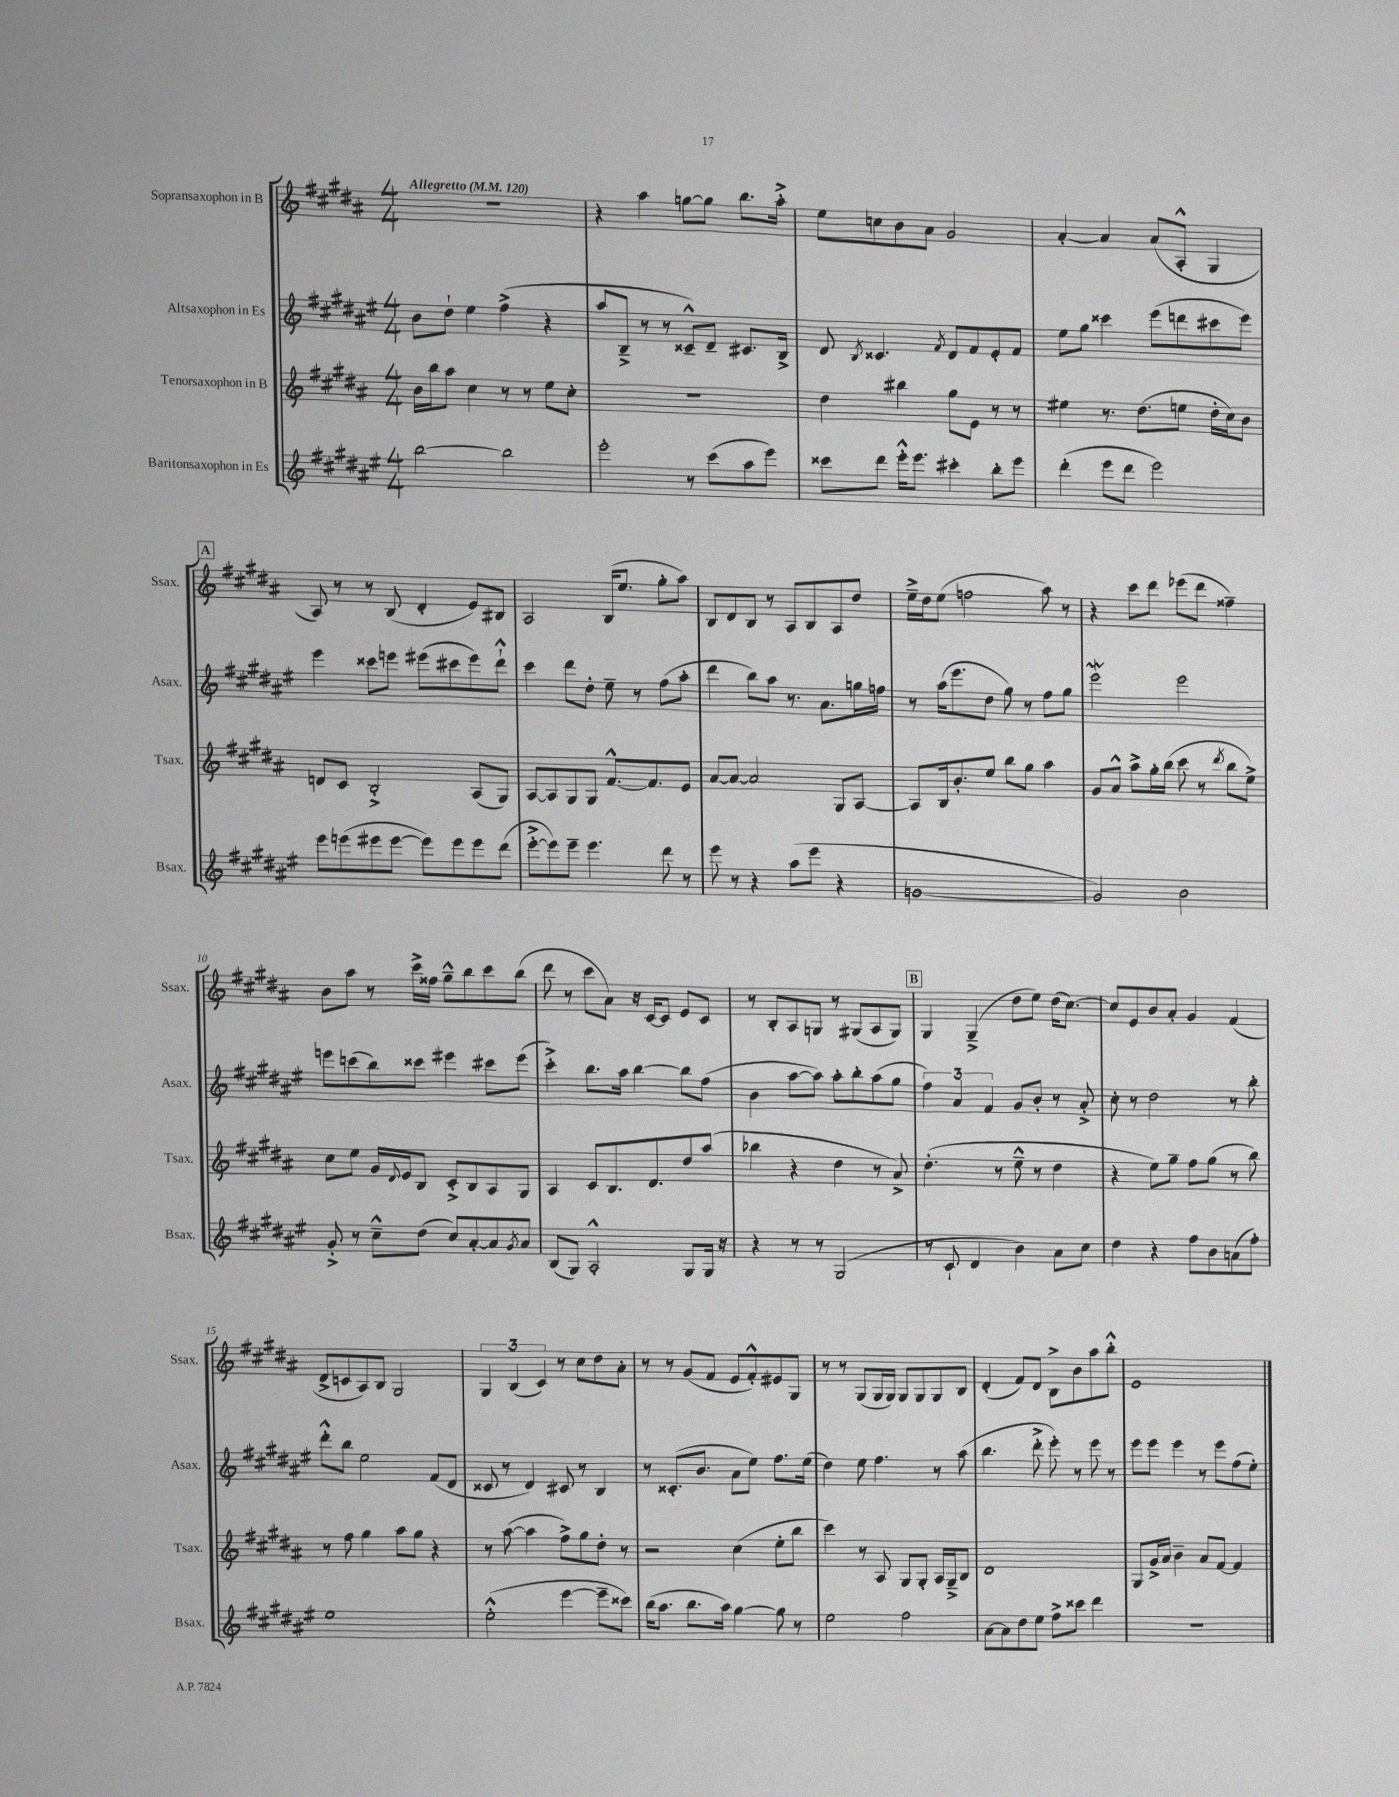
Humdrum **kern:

**kern	**kern	**kern	**kern
*staff4	*staff3	*staff2	*staff1
*clefG2	*clefG2	*clefG2	*clefG2
*k[f#c#g#d#a#e#]	*k[f#c#g#d#a#]	*k[f#c#g#d#a#e#]	*k[f#c#g#d#a#]
*M4/4	*M4/4	*M4/4	*M4/4
*MM120	*MM120	*MM120	*MM120
[2bb\	16b\LL	8b\L	1r
.	16bb\J	.	.
.	8aa#\J	8dd#`\J	.
.	4cc#\	4ee#\	.
2bb\]	8r	(4ff#^\	.
.	8r	.	.
.	8ee\L	4r	.
.	8cc#'\J	.	.
=	=	=	=
2eee#'\	1r	8aa#/L	4r
.	.	8B~^/J	.
.	.	8r	4aa#\
.	.	8r	.
8r	.	8c##~^^/L)	[8gg\L
(8ccc#\L	.	8d#~/J	8gg\]J
8aa#\	.	8.c#/L	8.bb\L
8eee#\J)	.	.	.
.	.	16B^/Jk	16aa#'^\Jk
=	=	=	=
8ccc##\L	4dd#\	8d#/	8ee\L
.	.	8qB/	.
8ddd#\J	.	4.c##/	8cc\
16eee#'^^\LK	4bb#\	.	8b\
8.eee#\J	.	.	.
.	.	.	8a#\J
.	.	8qf#/	.
4ccc#'\	8gg#\L	8d#/L	2g#/
.	8e\J	8f#/	.
8bb'\L	8r	8e#'/	.
8eee#\J	8r	8f#/J	.
=	=	=	=
(4ddd#'\	4ee#\	8ee#\L	[4a#'/
.	.	8gg#\J	.
8eee#\L	8.r	4ccc##\	4a#/]
8ddd#\J	.	.	.
.	(8.dd#\L	.	.
2eee#\)	.	(8eee#\L	(8a#/L
.	8ee\J	8ddd\	8A#'^^/J
.	16dd#'\LL	8ccc#\	4G#/
.	16cc#\J)	.	.
.	8b\J	8eee#\J)	.
=	=	=	=
8eee#\L	8d/L	4eee#\	8A#/)
(8eee\	8c#/J	.	8r
8eee#\	2B'^/	8ccc##\L	8r
[8eee#\J	.	8eee\J	(8B/
8eee#\]L)	.	(8eee#\L	4d#'/
8eee#\	.	8ccc#\	.
8eee#\	(8A#/L	8eee#\)	8e/L)
(8ddd#\J	8G#/J)	8ddd#`^^\J	8B#/J
=	=	=	=
[8eee#'^\L	[8A#/L	4ccc#\	2A#/
8eee#\])	8A#/]	.	.
8eee#~\J	8G#/	8ddd#\L	.
4.eee#\	8G#/J	8dd#'\J	.
.	[8.f#^^/L	8ee#~\	(16B/LK
.	.	.	8.ee/J
.	.	8r	.
.	8.f#/]	.	.
8ddd#\	.	(8ff#\L	8gg#'\L
8r	8e/J	8aa#'\J	8aa#\J)
=	=	=	=
8eee#\	[8a#/L	4ddd#\	8B/L
8r	8a#/_J	.	8d#/
4r	2a#/]	8bb\L)	8B/J
.	.	8aa#\J	8r
(8aa#\L	.	8.r	8A#/L
8eee#\J	.	.	8B/
.	.	8.a#\L	.
4r	8G#/L	.	8A#/
.	[8A#/J	16gg\L	8dd#/J
.	.	16ff\JJ	.
=	=	=	=
[1g	8A#/]L	8r	16ee~^\LL
.	.	.	16dd#\J
.	16B/k	(16aa#\LK	(8ee\J
.	8.b'/	8.eee#\	.
.	.	.	2ff\
.	8ee/J	8dd#\J	.
.	8bb\L	8gg#\)	.
.	8gg#\J	8r	.
.	4aa#\	8ff#\L	8aa#\)
.	.	8gg#\J	8r
=	=	=	=
2g/])	8g#/L	2eee#\	4r
.	8a#^^/J	.	.
.	8aa#^\L	.	8ccc#\L
.	16gg#'\L	.	8ddd#\J
.	(16bb\JJ	.	.
2b\	8ccc#\	2eee#\	(8eee-\L
.	8r	.	8ddd#\J
.	8qddd#/	.	.
.	8bb\L	.	4ff##~\)
.	8ee^\J)	.	.
=	=	=	=
8g#'^/	8cc#\L	8eee\L	8b\L
8r	8ee\J	(8ccc\	8aa#\J
8cc#~^^\L	16g#/LL	8bb\)	8r
.	8qqd#/	.	.
.	16e/J	.	.
(8dd#\J	8B/J	8ccc##\J	16ccc#^\LL
.	.	.	16ff##\JJ
8cc#/L)	8c#'^/L	4eee#\	8gg#~^^\L
[8a#'/	8B/	.	8bb\
8a#/]	8A#/	8ccc#\L	8ccc#\
8qg#/	.	.	.
8a#/J	8G#/J	(8eee#\J	(8bb\J
=	=	=	=
(8B/L	4A#/	4ccc#'^\)	8ddd#\
8G#/J)	.	.	8r
2A#'^^/	8c#/L	8.bb\L	8ccc#\L
.	8.B/	.	8a#\J)
.	.	16aa#\Jk	.
.	.	[4bb\	16r
.	8.d#/	.	[16c#/LK
.	.	.	8c#/]J
8G#/L	8dd#/	8bb\]L	8e/L
16G#/Jk	(8aa#/J	(8ff#\J	8c#/J
16r	.	.	.
=	=	=	=
4r	4bb-\	4b\	8r
.	.	.	8B'/L
8r	4r	[8aa#\L	8A#/
8r	.	8aa#\]J)	8G/J
(2G#/	4dd#\	8aa#'\L	8r
.	.	8bb'\	(8G#/L
.	8r	(8aa#\	8A#/
.	8a#^/)	8gg#\J	8G#/J)
=	=	=	=
8r	(4.dd#'\	6ff#\)	4G#/
8c#`/	.	.	.
.	.	6a#/	.
4d#/	.	.	(4G#~^/
.	.	6f#/	.
.	8r	.	.
4b\)	8ee~^^\	8g#/L	8dd#\L
.	8r	8b'/J	8ee\J)
8a#\L	4dd#\	8r	(16dd#\LK
.	.	.	[8.cc#\J)
8cc#\J	.	8a#'^/	.
=	=	=	=
4dd#\	4r	8cc#'\	8cc#/]L
.	.	8r	8e/
4r	8ee\L)	2dd#\	8b/
.	8gg#~\J	.	8a#'/J
8ff#\L	8ff#\L	.	4g#/
8b\	(8gg#\J	.	.
(8a\	8r	8r	(4f#/
8ff#'\J)	8bb\)	8bb'\	.
=	=	=	=
1ee#	8r	8ddd#'^^\L	8d#^/L
.	8ff#\	8bb\J	8c/
.	4gg#\	2ee#\	8A#/)
.	.	.	8B/J
.	8aa#\L	.	2G#/
.	8gg#\J	.	.
.	4r	(8f#/L	.
.	.	8d#/J	.
=	=	=	=
(2ee#'^^\	8r	8c##/	6G#/
.	([8aa#\	8r	.
.	.	.	(6B/
.	4aa#\]	4d#/)	.
.	.	.	6c#/)
[4eee#\	8ff#^\L)	8c#/	8r
.	8gg#\	8r	8cc#\L
8eee#~\]L	8dd#'\J	4B/	8dd#\
8ccc##\J)	8r	.	8a#'\J
=	=	=	=
(16bb\LK	2r	8r	8r
8.aa#\J	.	.	.
.	.	(8.c##'/L	8r
8.bb\L	.	.	(8g#/L
.	.	8.b/J	.
.	.	.	8f#/J
16aa#\Jk)	.	.	.
[4gg#\	(4cc#\	8a#\L	8e/L
.	.	8ee#\J)	8f#'^^/)
8gg#\]	8ee'\L	8.ff#\L	8e#/
8r	8bb\J	.	8G#/J
.	.	(16ee#\Jk	.
=	=	=	=
2ee#\	4ccc#\)	4dd#\)	8r
.	.	.	8r
.	8r	8ee#\	(8G#/L
.	8A#/	4.ff#\	16G#/L
.	.	.	16G#/JJ)
2ff#\	8G#/L	.	8G#/L
.	8G#'/J	.	8G#/
.	16A#/LL	8r	8G#/
.	16G#~^/J	.	.
.	8B/J	(8aa#\	8B/J
=	=	=	=
[8a#\L	1d#	4.bb\	(4d#'/
8a#\]	.	.	.
8dd#\	.	.	8f#/L)
8ee#\J	.	8ddd#'^\	8d#/J
8ff#^\L	.	8eee#'\)	8B^\L
8ccc##\J	.	8r	8b\
4ddd#\	.	8eee#\	8aa#\
.	.	8r	8bb'^^\J
=	=	=	=
1r	8G#/L	8eee#\L	1e
.	16g#^/L	8eee#\J	.
.	16a#/JJ	.	.
.	4b~\	4eee#\	.
.	8a#/L	8r	.
.	[8f#/J	8eee#\L	.
.	4f#/]	(8ff#\	.
.	.	8ee#'\J)	.
==	==	==	==
*-	*-	*-	*-
